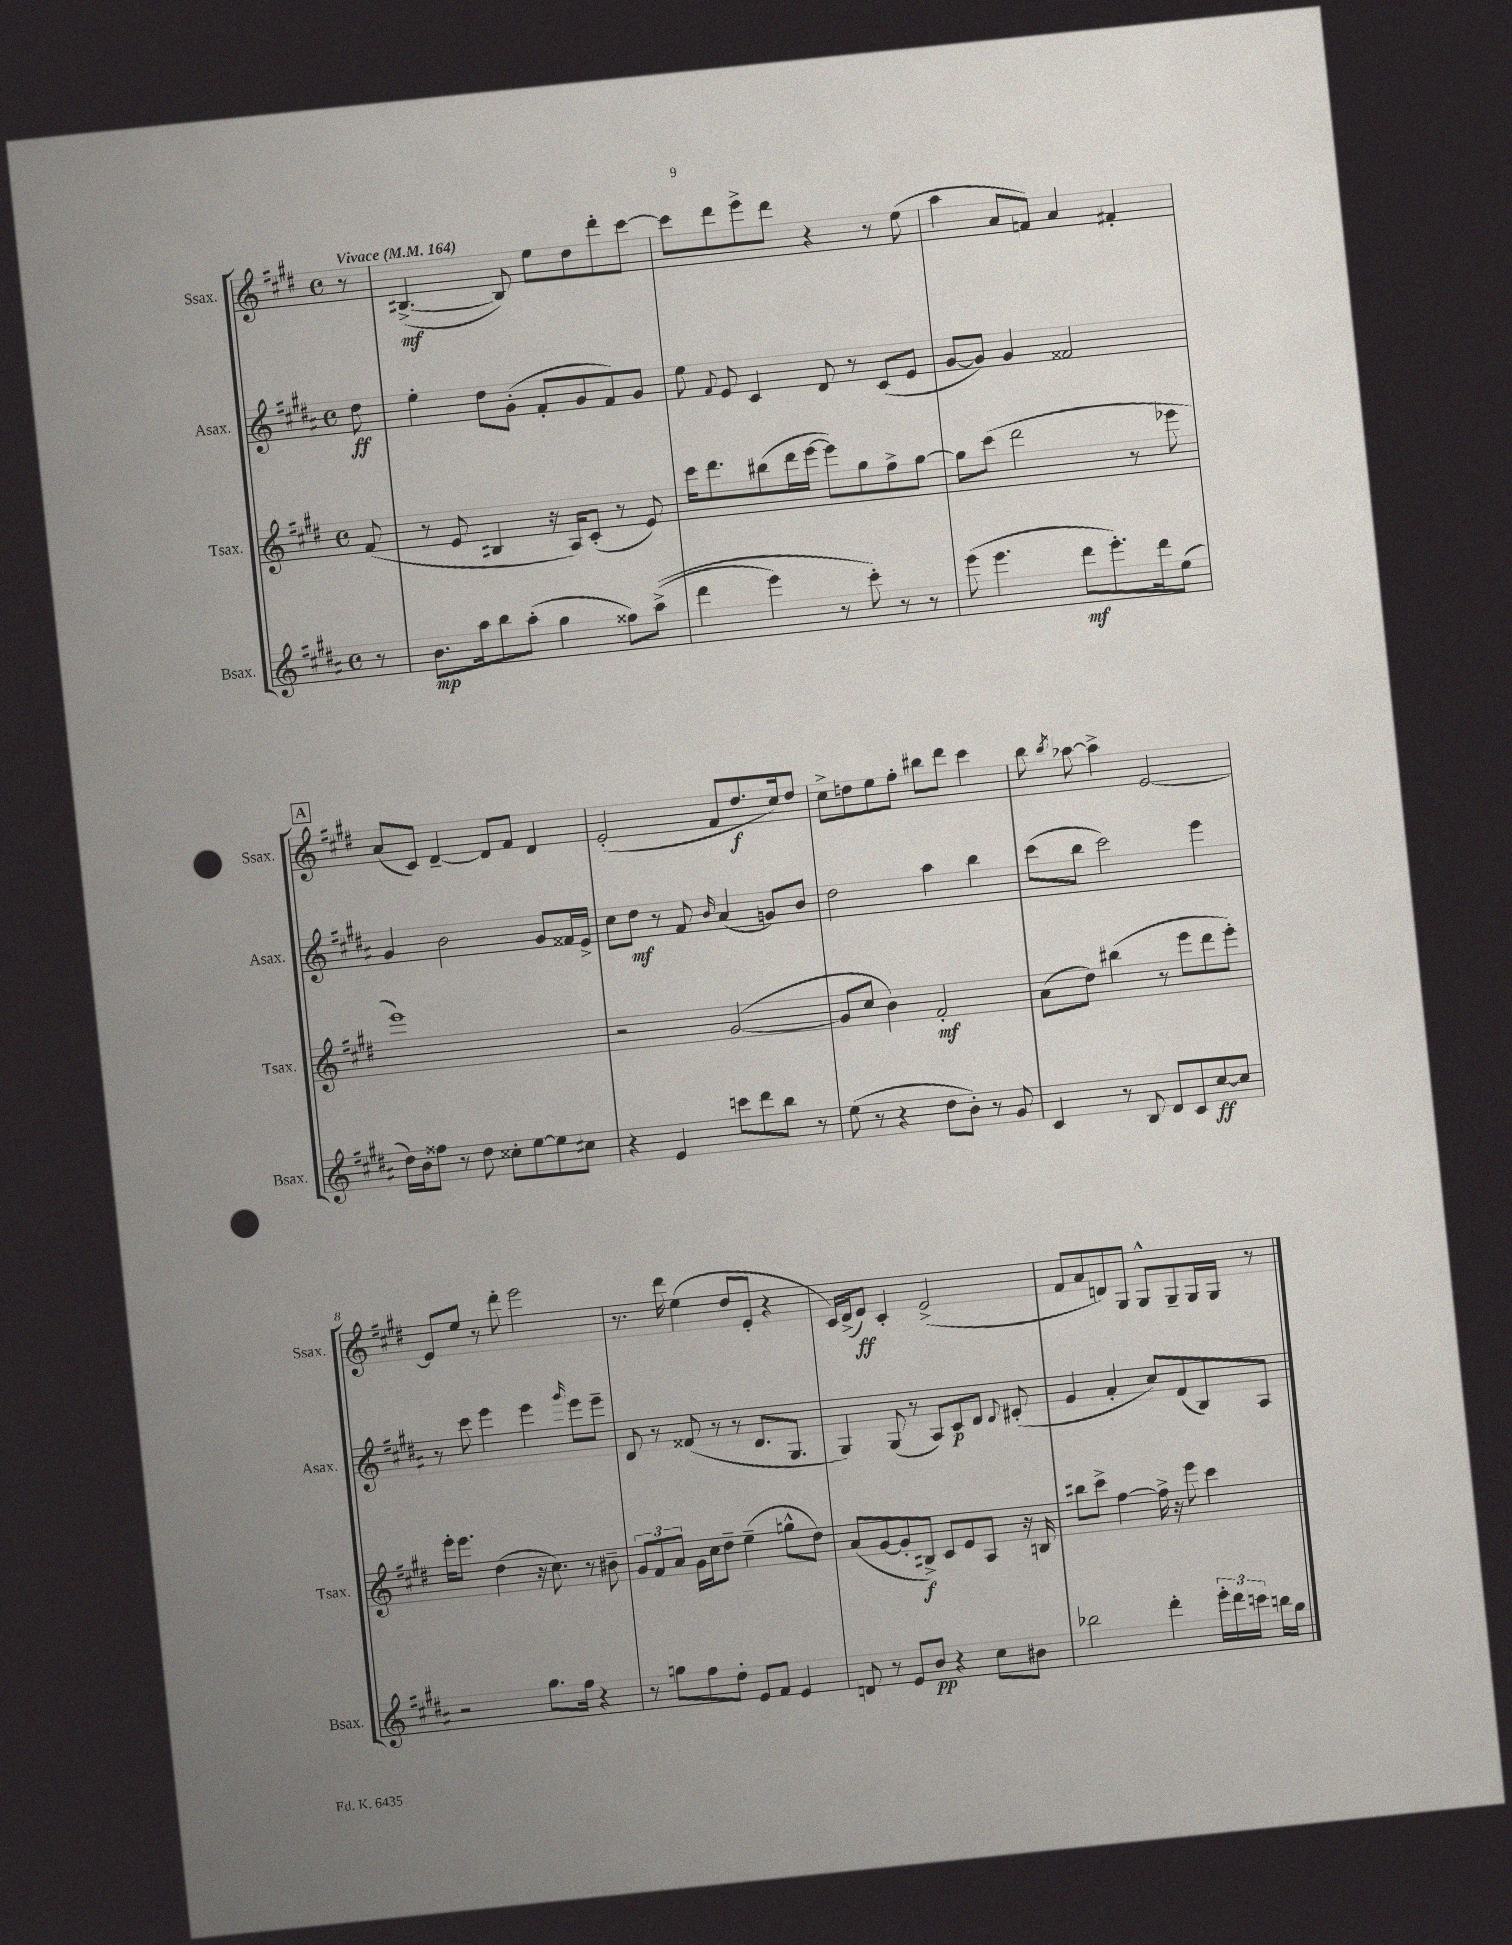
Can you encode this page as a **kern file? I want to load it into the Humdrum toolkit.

**kern	**dynam	**kern	**dynam	**kern	**dynam	**kern	**dynam
*part4	*part4	*part3	*part3	*part2	*part2	*part1	*part1
*staff4	*staff4	*staff3	*staff3	*staff2	*staff2	*staff1	*staff1
*I"Bsax.	*	*I"Tsax.	*	*I"Asax.	*	*I"Ssax.	*
*I'Bsax.	*	*I'Tsax.	*	*I'Asax.	*	*I'Ssax.	*
*clefG2	*	*clefG2	*	*clefG2	*	*clefG2	*
*k[f#c#g#d#a#]	*	*k[f#c#g#d#]	*	*k[f#c#g#d#a#]	*	*k[f#c#g#d#]	*
*M4/4	*	*M4/4	*	*M4/4	*	*M4/4	*
*met(c)	*	*met(c)	*	*met(c)	*	*met(c)	*
*MM164	*	*MM164	*	*MM164	*	*MM164	*
=	=	=	=	=	=	=	=
!	!	!	!	!	!	!LO:TX:a:B:t=Vivace	!
8r	.	(8f#/	.	8dd#\	ff	8r	.
=1	=1	=1	=1	=1	=1	=1	=1
8.b\L	mp	8r	.	4ee'\	.	([4.B#X^/	mf
.	.	8e/	.	.	.	.	.
16aa#\k	.	.	.	.	.	.	.
8bb\	.	4B#X/	.	8dd#\L	.	.	.
(8aa#'\J	.	.	.	(8g#'\J	.	8B#/])	.
4gg#\	.	16r	.	8f#'/L	.	8ee\L	.
.	.	16A/KL)	.	.	.	.	.
.	.	(8c#'/J	.	8g#/	.	8dd#\	.
8ff##X\L)	.	8r	.	8f#/)	.	8ddd#'\	.
((8aa#^\J	.	8e/)	.	8g#/J	.	[8ccc#\J	.
=2	=2	=2	=2	=2	=2	=2	=2
4ddd#\	.	16ccc#\KL	.	8ee\	.	8ccc#\L]	.
.	.	8.ddd#\	.	.	.	.	.
.	.	.	.	8qqf#/	.	.	.
.	.	.	.	8e/	.	8ddd#\	.
4eee\)	.	(8bb#X\	.	4c#/	.	8eee^\	.
.	.	16ddd#\L	.	.	.	8ddd#\J	.
.	.	[16eee\JJ	.	.	.	.	.
8r	.	8eee\L])	.	8d#/	.	4r	.
8ccc#'\)	.	8gg#\	.	8r	.	.	.
8r	.	8ff#^\	.	(8c#/L	.	8r	.
8r	.	[8gg#\J	.	8e/J	.	(8ee\	.
=3	=3	=3	=3	=3	=3	=3	=3
(8eee\	.	8gg#\L]	.	[8g#/L	.	4aa\	.
4.eee\	.	(8ccc#\J	.	8g#/J])	.	.	.
.	.	2ddd#\	.	4g#/	.	8a/L	.
.	.	.	.	.	.	8fn/J)	.
8ddd#\L	mf	.	.	2f##X/	.	4a/	.
8.eee'\)	.	.	.	.	.	.	.
.	.	8r	.	.	.	4f#X'/	.
16ddd#\k	.	.	.	.	.	.	.
(8ee\J	.	8eee-X\	.	.	.	.	.
!!LO:LB:g=z
!!LO:REH:place=s1:t=A
=4	=4	=4	=4	=4	=4	=4	=4
16dd#\LL)	.	1eee)	.	4g#/	.	(8a/L	.
16b\J	.	.	.	.	.	.	.
8ff##X\J	.	.	.	.	.	8c#/J)	.
8r	.	.	.	2b\	.	[4d#~/	.
8dd#\	.	.	.	.	.	.	.
8cc##X'\L	.	.	.	.	.	8d#/L]	.
[8ee\	.	.	.	.	.	8f#/J	.
8ee\]	.	.	.	8g#/L	.	4d#/	.
8cc#X\J	.	.	.	16f##X/L	.	.	.
.	.	.	.	16e^/JJ	.	.	.
=5	=5	=5	=5	=5	=5	=5	=5
4r	.	2r	.	8cc#\L	.	(2e'/	.
.	.	.	.	8dd#\J	mf	.	.
4e/	.	.	.	8r	.	.	.
.	.	.	.	8f#/	.	.	.
.	.	.	.	16qqb/	.	.	.
8cccn\L	.	([2g#/	.	(4a#/	.	8f#/L	.
8ddd#\	.	.	.	.	.	8.dd#/	f
8bb\J	.	.	.	8gn/L)	.	.	.
.	.	.	.	.	.	16cc#/k)	.
8r	.	.	.	8b/J	.	8dd#/J	.
=6	=6	=6	=6	=6	=6	=6	=6
(8ee\	.	8g#/L]	.	2dd#\	.	8cc#^\L	.
8r	.	8cc#/J	.	.	.	8ddn\	.
4r	.	4b\)	.	.	.	8ee\	.
.	.	.	.	.	.	8ff#'\J	.
8dd#\L	.	2f#'/	mf	4aa#\	.	8bb#X\L	.
8b'\J)	.	.	.	.	.	8ddd#\J	.
8r	.	.	.	4bb\	.	4ccc#\	.
8g#/	.	.	.	.	.	.	.
=7	=7	=7	=7	=7	=7	=7	=7
4c#/	.	(8a\L	.	(8ccc#\L	.	8bb\	.
.	.	.	.	.	.	8qbb/	.
.	.	8dd#\J)	.	8bb\J	.	[8aa-X\	.
8r	.	(4bb#X\	.	2ccc#\)	.	4aa-^\]	.
8B/	.	.	.	.	.	.	.
8d#/L	.	8r	.	.	.	[2e/	.
8c#/	.	8eee\L	.	.	.	.	.
[8cc#/	ff	8ddd#\	.	4eee\	.	.	.
8cc#/J]	.	8eee'\J)	.	.	.	.	.
!!LO:LB:g=z
=8	=8	=8	=8	=8	=8	=8	=8
2r	.	16eee'\KL	.	8r	.	8e/L]	.
.	.	8.eee\J	.	.	.	.	.
.	.	.	.	8ccc#\	.	8ee/J	.
.	.	(4dd#\	.	4eee\	.	8r	.
.	.	.	.	.	.	8ddd#'\	.
8.gg#\L	.	16r	.	4eee\	.	2eee\	.
.	.	8.cc#\)	.	.	.	.	.
16ff#\Jk	.	.	.	.	.	.	.
.	.	.	.	16qqggg#/	.	.	.
4r	.	8r	.	8eee\L	.	.	.
.	.	8b#X~\	.	8eee~\J	.	.	.
=9	=9	=9	=9	=9	=9	=9	=9
8r	.	12g#/L	.	8d#/	.	8.r	.
.	.	12f#/	.	.	.	.	.
8ggn\L	.	.	.	8r	.	.	.
.	.	12a/J	.	.	.	.	.
.	.	.	.	.	.	16ddd#\	.
8ff#\	.	16g#\LL	.	(8f##X/	.	(4ee\	.
.	.	16cc#\J	.	.	.	.	.
8dd#'\J	.	8dd#~\J	.	8r	.	.	.
8e/L	.	(4ee~\	.	8r	.	8dd#/L	.
8f#/J	.	.	.	8.d#/L	.	8e'/J	.
4e/	.	8ggn^^\L	.	.	.	4r	.
.	.	.	.	8.G#/J	.	.	.
.	.	8dd#\J)	.	.	.	.	.
=10	=10	=10	=10	=10	=10	=10	=10
8dn/	.	(8a/L	.	4G#/)	.	16c#/LL)	.
.	.	.	.	.	.	(16d#^/J	.
8r	.	[8g#/	.	.	.	8e/J)	ff
8e/L	.	8g#'/]	.	(8G#/	.	4c#'/	.
8b/J	pp	8B#X^/J)	f	8r	.	.	.
4r	.	8c#/L	.	8A#/L)	.	(2e^/	.
.	.	8e/	.	8c#/	p	.	.
8cc#\L	.	8A/J	.	8d#/J	.	.	.
.	.	.	.	8qqd#/	.	.	.
8b#X\J	.	16r	.	(8e#X'/	.	.	.
.	.	16Bn/	.	.	.	.	.
=11	=11	=11	=11	=11	=11	=11	=11
2bb-X\	.	8bb#X\L	.	4g#/	.	8f#/L	.
.	.	8ccc#^\J	.	.	.	8a/	.
.	.	[4ff#\	.	4a#'/	.	8dn/)	.
.	.	.	.	.	.	8G#/J	.
4ddd#'\	.	16ff#^\]	.	8cc#/L)	.	8G#^^/L	.
.	.	16r	.	.	.	.	.
.	.	8eee\	.	(8f#/	.	8G#~/	.
24eee'\LL	.	4ccc#\	.	8B/)	.	16G#/L	.
24ddd#\	.	.	.	.	.	.	.
.	.	.	.	.	.	16G#/JJ	.
24cccn\JJ	.	.	.	.	.	.	.
16bbn\LL	.	.	.	8A#/J	.	8r	.
16gg#\JJ	.	.	.	.	.	.	.
==	==	==	==	==	==	==	==
*-	*-	*-	*-	*-	*-	*-	*-
